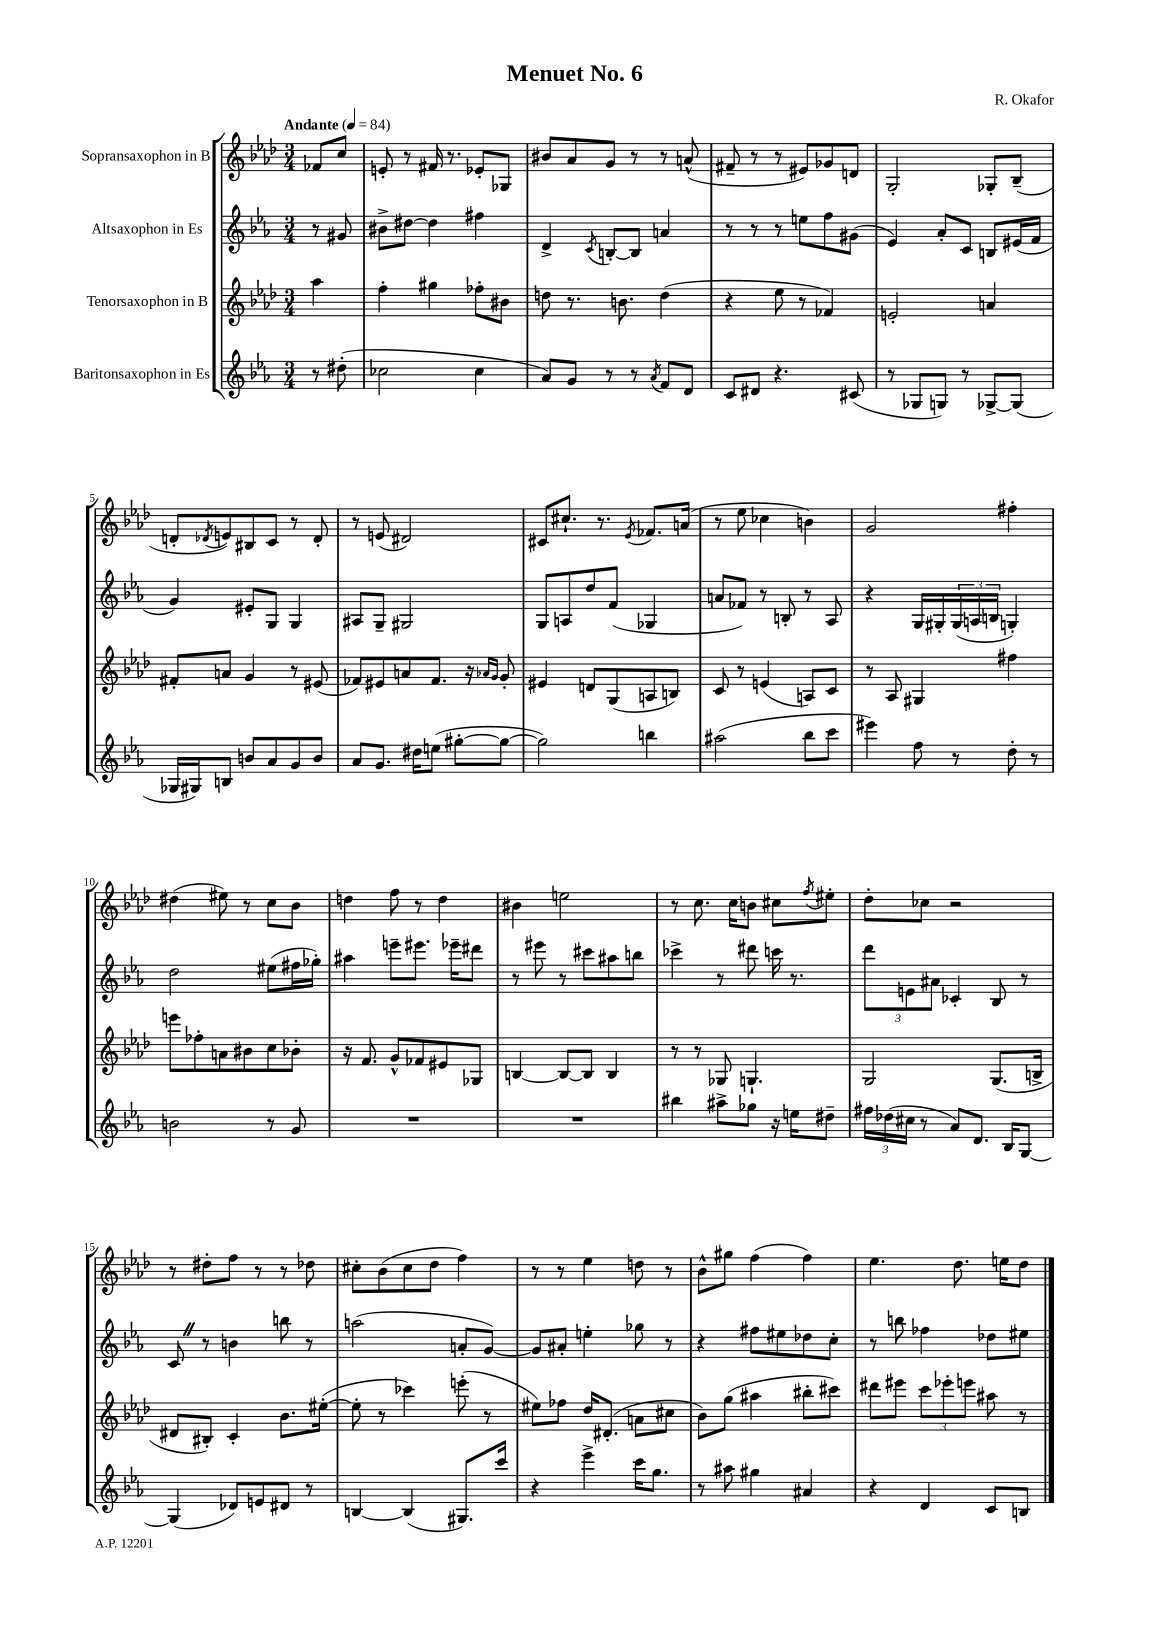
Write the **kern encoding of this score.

**kern	**kern	**kern	**kern
*staff4	*staff3	*staff2	*staff1
*clefG2	*clefG2	*clefG2	*clefG2
*k[b-e-a-]	*k[b-e-a-d-]	*k[b-e-a-]	*k[b-e-a-d-]
*M3/4	*M3/4	*M3/4	*M3/4
*MM84	*MM84	*MM84	*MM84
8r	4aa-	8r	8f-
(8dd#'	.	8g#	8cc
=	=	=	=
2cc-	4ff'	8b#^	8e'
.	.	[8dd#	8r
.	4gg#	4dd#]	16f#
.	.	.	8.r
4cc-	8ff-'	4ff#	8e-'
.	8b#	.	8G-
=	=	=	=
8a-)	8dd	4d^	8b#
8g	8.r	.	8a-
.	.	8qc	.
8r	.	[8B'	8g
.	8.b	.	.
8r	.	8B]	8r
8qa-	.	.	.
8f	(4dd	4a	8r
8d	.	.	(8a^^
=	=	=	=
8c	4r	8r	8f#~
8d#	.	8r	8r
4.r	8ee-	8r	8r
.	8r	8ee	8e#)
.	4f-)	8ff	8g-
(8c#	.	(8g#	8d
=	=	=	=
8r	2e'	4e-)	2G'
8G-	.	.	.
8G)	.	8a-'	.
8r	.	8c	.
[8G-^	4a	8B	8G-'
(8G-]	.	(16e#	(8B-~
.	.	16f	.
=	=	=	=
16G-	8f#'	4g)	8d'
16G#)	.	.	.
.	.	.	8qd-
8B	8a	.	8e)
8b	4g	8e#'	8B#
8a-	.	8G	8c
8g	8r	4G	8r
8b	(8e#	.	8d-'
=	=	=	=
8a-	8f-)	8A#	8r
8.g	8e#	8G~	(8e
.	8a	2G#	2d#)
16dd#	.	.	.
(8ee	8.f-	.	.
[8gg#'	.	.	.
.	16r	.	.
.	16qqa-	.	.
.	16qqg	.	.
8gg#_	8g'	.	.
=	=	=	=
2gg#])	4e#	8G	8c#
.	.	8A	8.cc#`
.	8d	8dd	.
.	.	.	8.r
.	(8G	(8f	.
.	.	.	8qe-
4bb	8A	4G-	8.f-
.	8B)	.	.
.	.	.	(16a
=	=	=	=
(2aa#	8c	8a	8r
.	8r	8f-)	8ee-
.	(4e	8r	4cc-
.	.	8B'	.
8bb-	8A)	8r	4b)
8ccc	8c	8A-	.
=	=	=	=
4eee#)	8r	4r	2g
.	8A-	.	.
8ff	4G#	16G	.
.	.	16G#'	.
8r	.	(24G#	.
.	.	24A	.
.	.	24B	.
8dd'	4ff#	4G')	4ff#'
8r	.	.	.
=	=	=	=
2b	8eee	2dd	(4dd#
.	8ff-'	.	.
.	8a	.	8ee#)
.	8b#	.	8r
8r	8cc	(8ee#	8cc
8g	8b-'	16ff#	8b-
.	.	16gg-')	.
=	=	=	=
2.r	16r	4aa#	4dd
.	8.f	.	.
.	8g^^	8eee~	8ff
.	8f-	8.eee#	8r
.	8e#	.	4dd
.	.	16eee-~	.
.	8G-	8ddd#	.
=	=	=	=
2.r	[4B	8r	4b#
.	.	8eee#	.
.	8B_	8r	2ee
.	8B]	8ccc#	.
.	4B	8aa#	.
.	.	8bb	.
=	=	=	=
4bb#	8r	4ccc-^	8r
.	8r	.	8.cc
8aa#^	8G-	8r	.
.	.	.	16cc
8gg-	4.G`	8ddd#	8b
16r	.	16ccc	8cc#
16ee	.	8.r	.
.	.	.	8qff
8dd#~	.	.	8ee#'
=	=	=	=
24ff#	2G	12ddd	8dd-'
(24dd-	.	.	.
24cc#	.	12e	.
8r	.	.	8cc-
.	.	12a#	.
8a-)	.	4c-'	2r
8.d	.	.	.
.	(8.G	8B-	.
16B-	.	.	.
[8G	.	8r	.
.	16B^	.	.
=	=	=	=
(4G]	8d#	8c	8r
.	8B#')	8r	8dd#'
8d-)	4c'	4b	8ff
8e	.	.	8r
8d#	8.b-	8bb	8r
8r	.	8r	8dd-
.	([16ee#'	.	.
=	=	=	=
[4B	8ee#']	(2aa	8cc#'
.	8r	.	(8b-
(4B]	4ccc-)	.	8cc#
.	.	.	8dd-
8.G#)	(8eee'	8a'	4ff)
.	8r	[8g)	.
16ccc	.	.	.
=	=	=	=
4r	8ee#)	8g]	8r
.	8ff-	8a#'	8r
4eee-^	16dd-	4ee'	4ee-
.	(8.d#'	.	.
16ccc	8a	8gg-	8dd
8.gg	.	.	.
.	8cc#	8r	8r
=	=	=	=
8r	8b-)	4r	8b-^^
8aa#	(8gg	.	8gg#
4gg#	4aa#	8ff#	(4ff
.	.	8ee#	.
4a#	8bb#'	8dd-	4ff)
.	8ccc#)	8cc'	.
=	=	=	=
4r	8ddd#	8r	4.ee-
.	8eee#	8bb	.
4d	12ccc	4ff-	.
.	12eee-'	.	.
.	.	.	8.dd-
.	12eee	.	.
8c	8aa#	8dd-	.
.	.	.	16ee
8B	8r	8ee#	8dd-
==	==	==	==
*-	*-	*-	*-
